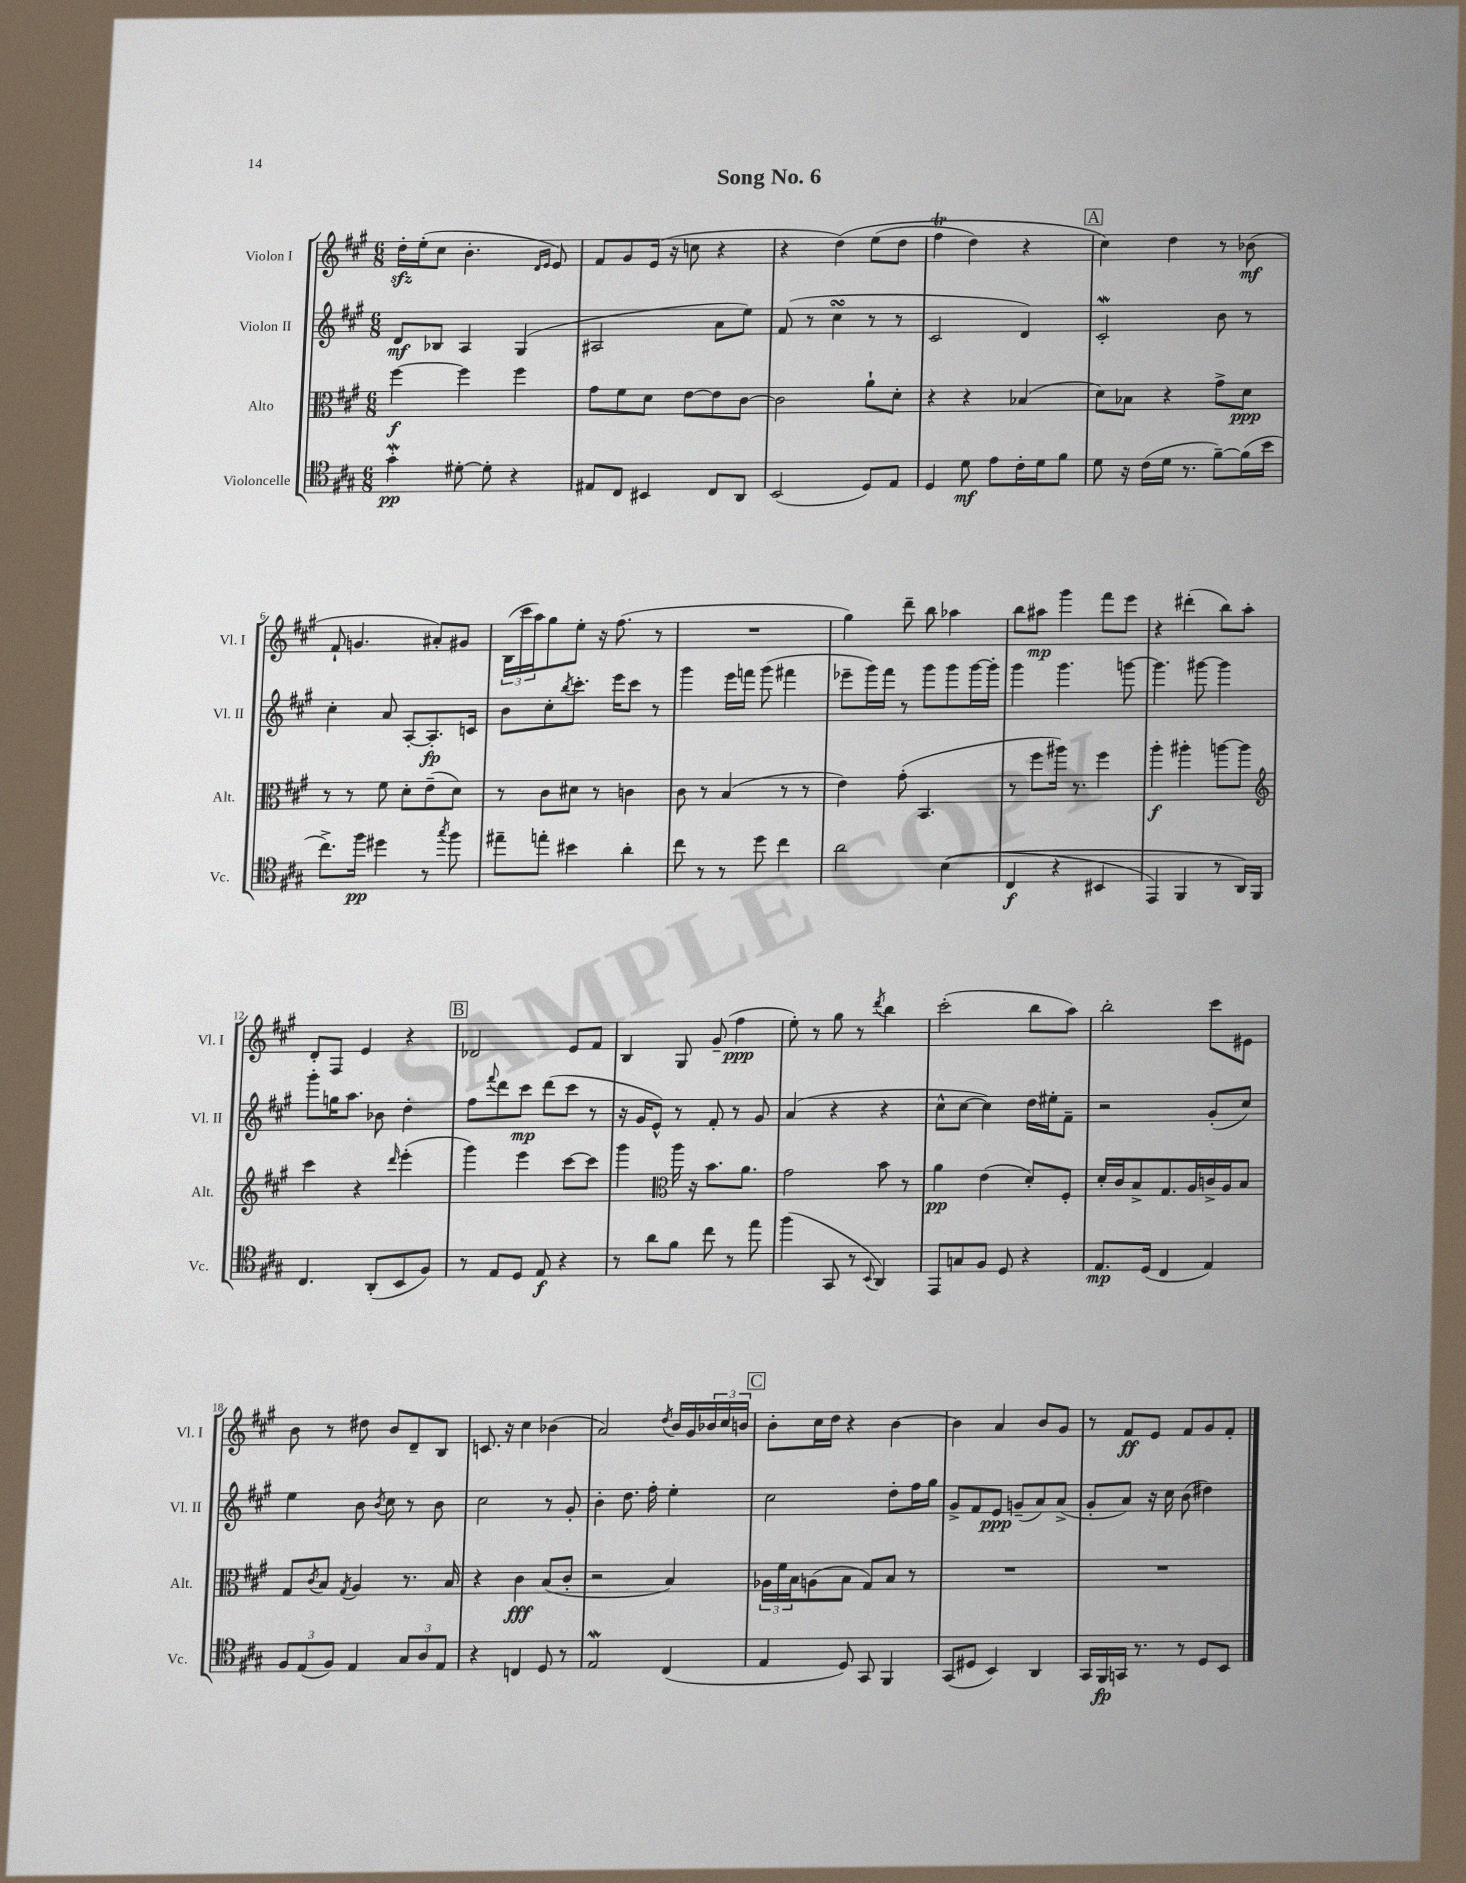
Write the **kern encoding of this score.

**kern	**kern	**kern	**kern
*staff4	*staff3	*staff2	*staff1
*clefC4	*clefC3	*clefG2	*clefG2
*k[f#c#g#]	*k[f#c#g#]	*k[f#c#g#]	*k[f#c#g#]
*M6/8	*M6/8	*M6/8	*M6/8
4g#'	[4ff#	8d	16dd'
.	.	.	(16ee'
.	.	8B-	8cc#
[8d#'	4ff#]	4A	4.b'
8d#']	.	.	.
4r	4ff#	(4G#	.
.	.	.	16qqd
.	.	.	16qqe
.	.	.	8e)
=	=	=	=
8E#	8g#	2A#	8f#
8C#	8f#	.	8g#
4BB#	8d	.	(16e
.	.	.	16r
.	[8e	.	8cc
8C#	8e]	8a	4r
8AA	[8c#	8ee)	.
=	=	=	=
(2BB	2c#]	(8f#	4r
.	.	8r	.
.	.	4cc#	&(4dd)
8D)	8a`	8r	(8ee
8E	8d'	8r	8dd
=	=	=	=
4D	4r	2c#	4ff#
8d	4r	.	4dd)
8e	.	.	.
16c#'	(4B-	4d)	4r
16d	.	.	.
8f#	.	.	.
=	=	=	=
8d	8d)	2c#'	4cc#&)
16r	8B-	.	.
(16c#	.	.	.
16d	4r	.	4dd
8.r	.	.	.
[8f#~)	8g#^	8b	8r
(16f#]	8d	8r	(8b-
16b	.	.	.
=	=	=	=
8.cc#^)	8r	4cc#'	8f#`
.	8r	.	4.g
16ff#	.	.	.
4dd#	8f#	8a	.
.	8d'	[8A'	.
8r	(8e~	8.A']	8a#')
8qgg#	.	.	.
8ff#	8d)	.	8g#
.	.	16c	.
=	=	=	=
8ee#~	8r	8b	(24B
.	.	.	24ccc#
.	.	.	24aa)
8ee'	8c#	8cc#'	8gg#
.	.	8qbb	.
4b#	8d#	8.ccc#'	8ee'
.	8r	.	16r
.	.	16eee	(8.ff#
4a'	4c	8ccc#	.
.	.	8r	8r
=	=	=	=
8cc#	8c#	4ggg#	2.r
8r	8r	.	.
8r	(4B	16eee	.
.	.	16fff	.
8dd	.	(8ggg#	.
4cc#	8r	4fff#	.
.	8r	.	.
=	=	=	=
2a	4e)	8eee-~	4gg#)
.	.	16ggg#)	.
.	.	16fff#	.
.	(8g#'	8r	8ddd~
.	4.BB	8ggg#	8bb
&((4B	.	8ggg#	4aa-
.	.	[16ggg#	.
.	.	16ggg#']	.
=	=	=	=
4C#	8r	4ggg#	8bb
.	8ff#	.	8aa#
4r	16aa#)	4.ggg#	4ggg#
.	8.r	.	.
4BB#	4ff#	.	8fff#
.	.	[8ggg	8eee
=	=	=	=
4EE)	4aa'	4.ggg]	4r
4FF#	4aa#'	.	(4ddd#'
.	.	[8ggg#	.
8r	[8aa	4ggg#]	8bb)
16AA&)	8aa]	.	8aa'
16FF#	.	.	.
=	=	=	=
*	*clefG2	*	*
4.C#	4ccc#	8ggg#'	8d'
.	.	16gg	8F#
.	.	8.aa	.
.	4r	.	4e
(8AA'	.	8b-	.
.	16qqddd	.	.
8BB	(4eee'	4dd'	4r
8F#)	.	.	.
=	=	=	=
8r	4ggg#)	8ff#	2d-
.	.	8qqfff#	.
8E	.	8ddd	.
8D	4eee	8ccc#	.
8E	.	(8ddd	.
4r	[8ccc#	8ccc#	8e
.	8ccc#]	8r	8f#
=	=	=	=
8r	4ggg#	16r	4B
.	.	16g#	.
8a	.	8e^^)	.
*	*clefC3	*	*
8f#	16aa	8r	8G#
.	16r	.	.
8cc#	8.b	8f#'	(8g#~
8r	.	8r	4ff#
.	8.a	.	.
8ee	.	8g#	.
=	=	=	=
(4ff#	2g#	(4a	8ee')
.	.	.	8r
8GG#	.	4r	8gg#
8r	.	.	8r
8qqBB	.	.	8qddd
4AA)	8b	4r	4bb
.	8r	.	.
=	=	=	=
8EE	4a	8cc#^^	(2ccc#'
8G	.	[8cc#	.
8F#	(4e	4cc#])	.
8D	.	.	.
4r	8d')	16dd	8bb
.	.	16ee#'	.
.	8F#'	8f#~	8aa)
=	=	=	=
8.E	16d'	2r	2bb'
.	16c#	.	.
.	8B^	.	.
(16D	.	.	.
4C#	8.G#	.	.
.	16A	.	.
4E)	16c^	(8g#'	8ccc#
.	16A	.	.
.	8B	8cc#)	8e#
=	=	=	=
12F#	8G#	4ee	8b
(12E	.	.	.
.	8qc#	.	.
.	8B	.	8r
12F#)	.	.	.
.	8qG#	.	.
4E	4A	8b	8dd#
.	.	8qb	.
.	.	8cc#	8b
12G#	8.r	8r	8d~
12A	.	.	.
.	.	8b	8B
12E	.	.	.
.	16B	.	.
=	=	=	=
4r	4r	2cc#	8.c
.	.	.	16r
4C	4c#	.	4cc#
8D	(8B	8r	(4b-
8r	8c#'	8g#'	.
=	=	=	=
2E	2r	4b'	2a)
.	.	8.dd	.
.	.	16ff#'	.
.	.	.	8qdd
(4C#	4B)	4ee'	16b
.	.	.	16g#
.	.	.	24b-
.	.	.	24cc#
.	.	.	24b
=	=	=	=
4E	24A-	2cc#	8b'
.	24f#	.	.
.	24B	.	.
.	(8A	.	16cc#
.	.	.	16dd
8D)	8B	.	4r
8GG#	8G#)	.	.
4FF#	8B	8dd'	[4b
.	8r	16ff#	.
.	.	16gg#	.
=	=	=	=
(8GG#	2.r	8g#^	4b]
8D#	.	8f#	.
4BB)	.	8e	4a
.	.	(8g~	.
4AA	.	8a)	8b
.	.	(8a^	8g#
=	=	=	=
16GG#	2.r	8g#'	8r
16FF#	.	.	.
16GG	.	8a)	8f#
8.r	.	.	.
.	.	16r	8e
.	.	16cc#	.
8r	.	(8b	8f#
8D	.	4dd#)	8g#
8BB	.	.	8f#'
==	==	==	==
*-	*-	*-	*-
